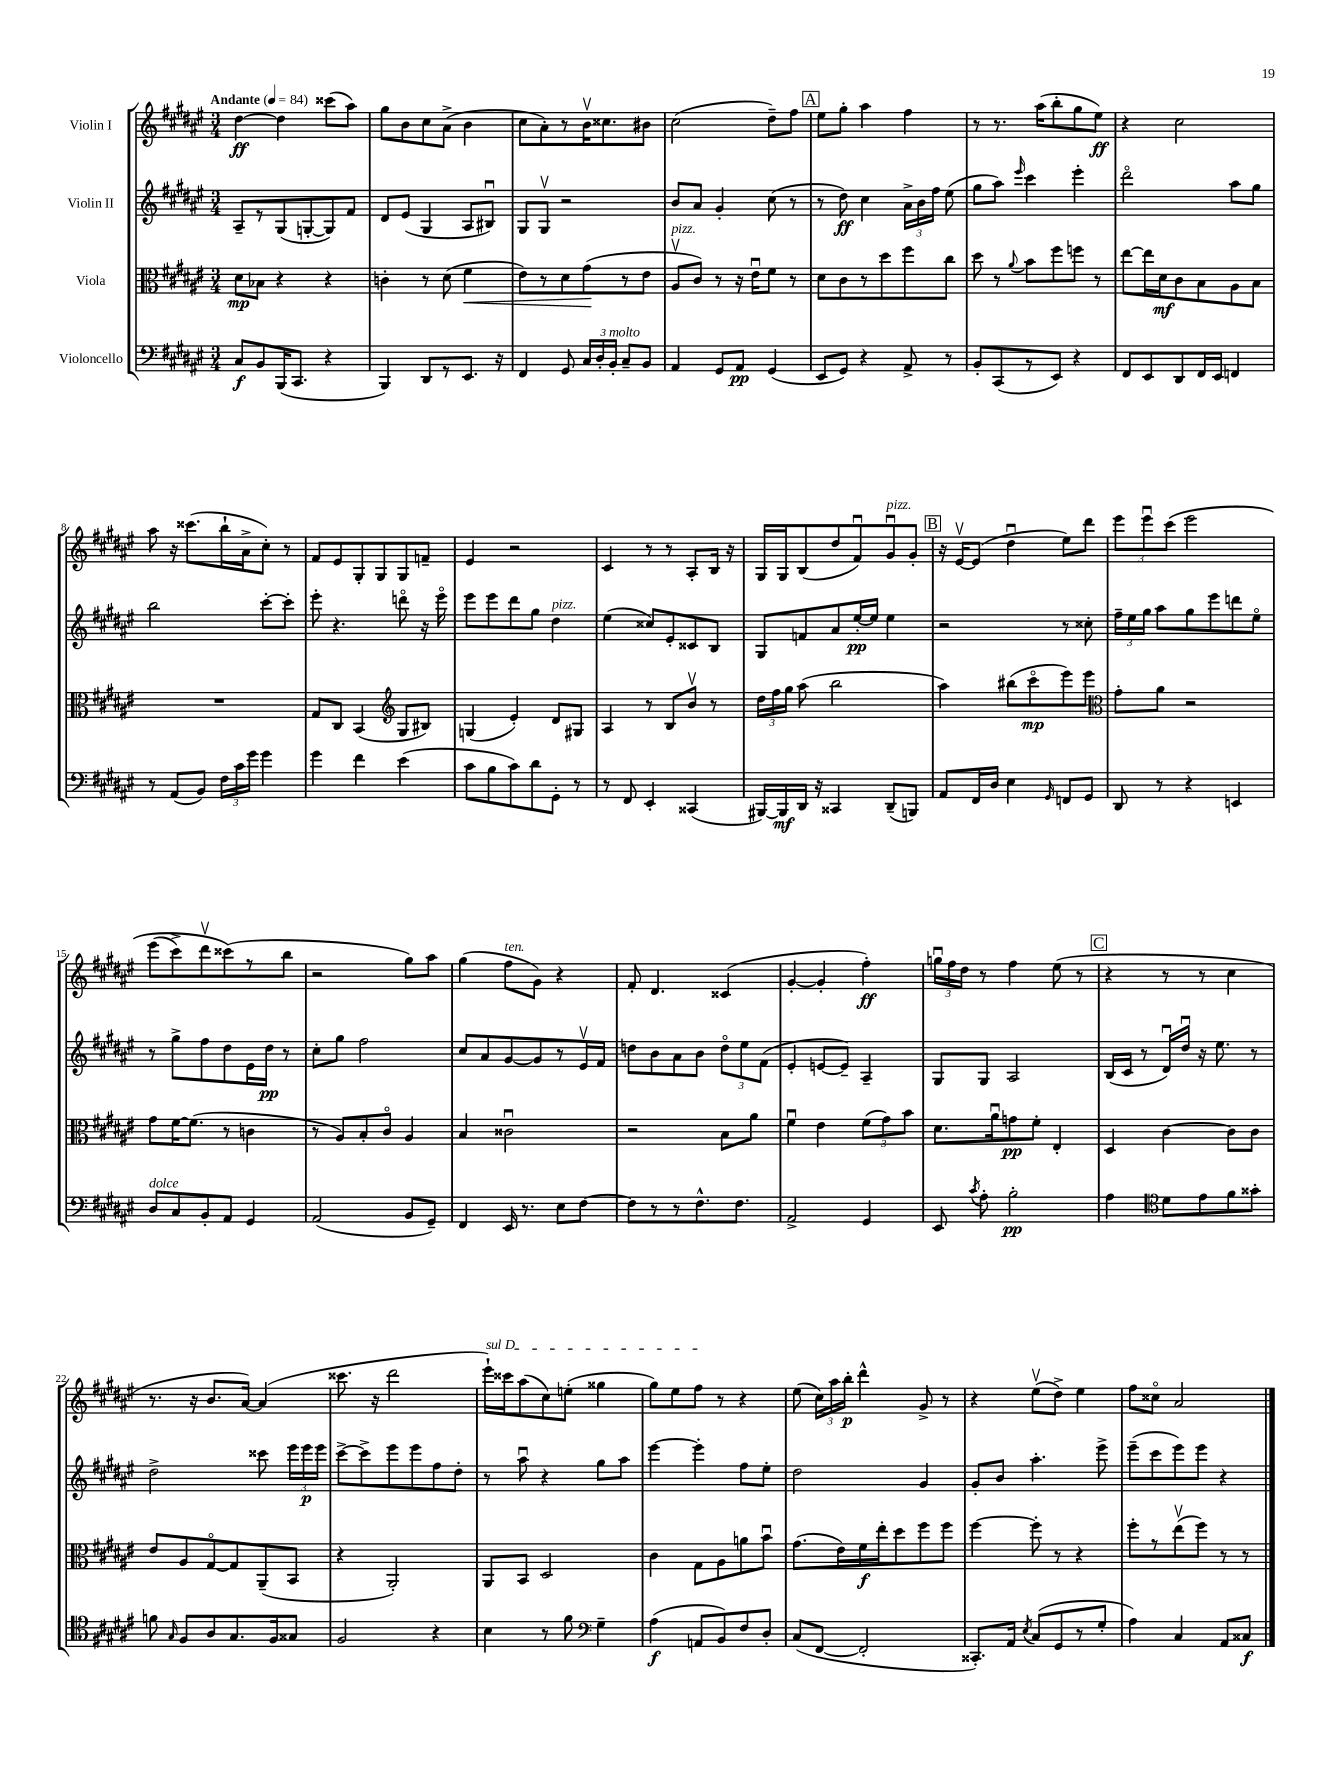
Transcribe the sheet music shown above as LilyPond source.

<<
\new StaffGroup <<
\new Staff = "s0" \with { instrumentName = "Violin I" } {
    \clef treble \key fis \major \numericTimeSignature \time 3/4 \tempo "Andante" 4 = 84
    \autoBeamOff dis''4~\ff dis''4 cisis'''8[( ais''8]) |
    gis''8[ b'8 cis''8 ais'8]->( b'4 |
    cis''8[ ais'8-.) r8 b'16\upbow cisis''8. bis'8] |
    cis''2( dis''8[--) fis''8] |
    \mark \markup { \box "A" } eis''8[ gis''8]-. ais''4 fis''4 |
    r8 r8. ais''16[( b''8-. gis''8 eis''8]\ff) |
    r4 cis''2 |
    ais''8 r16 cisis'''8.[( b''16-! ais'16-> cis''8]-.) r8 |
    fis'8[ eis'8 gis8-. gis8 gis8 f'8]-- |
    eis'4 r2 |
    cis'4 r8 r8 ais8[-. b16] r16 |
    gis16[ gis16 b8( dis''8 fis'8\downbow) gis'8\downbow^\markup { \italic "pizz." } gis'8]-. |
    \mark \markup { \box "B" } r16 eis'16[~\upbow eis'8]( dis''4\downbow eis''8[) dis'''8] |
    \tuplet 3/2 { eis'''8[ eis'''8\downbow cis'''8]\( } eis'''2 |
    eis'''8[( cis'''8->) dis'''8\upbow cisis'''8(\) r8 b''8] |
    r2 gis''8[) ais''8] |
    gis''4( fis''8[^\markup { \italic "ten." } gis'8]) r4 |
    fis'8-. dis'4. cisis'4( |
    gis'4~-. gis'4-. fis''4-.\ff) |
    \tuplet 3/2 { g''16[\downbow fis''16 dis''16] } r8 fis''4 eis''8( r8 |
    \mark \markup { \box "C" } r4 r8 r8 cis''4 |
    r8. r16 b'8.[ ais'16]~) ais'4( |
    cisis'''8. r16 dis'''2 |
    \once \override TextSpanner.bound-details.left.text = \markup { \italic "sul D" } eis'''16[-!\startTextSpan) cisis'''16 ais''8( cis''8) e''8]-.( gisis''4 |
    gis''8[) eis''8 fis''8]\stopTextSpan r8 r4 |
    eis''8( \tuplet 3/2 { cis''16[) ais''16 b''16]-.\p } dis'''4-^ gis'8-> r8 |
    r4 eis''8[\upbow( dis''8]->) eis''4 |
    fis''8[ cisis''8]\flageolet ais'2 \bar "|." |
}
\new Staff = "s1" \with { instrumentName = "Violin II" } {
    \clef treble \key fis \major \numericTimeSignature \time 3/4
    \autoBeamOff ais8[-- r8 gis8( g8~-. g8) fis'8] |
    dis'8[ eis'8]( gis4 ais8[ bis8]\downbow) |
    gis8[ gis8]\upbow r2 |
    b'8[ ais'8] gis'4-. cis''8( r8 |
    \mark \markup { \box "A" } r8 dis''8\ff) cis''4 \tuplet 3/2 { ais'16[-> b'16 fis''16] } eis''8( |
    gis''8[ ais''8]) \grace { eis'''16 } cis'''4 eis'''4-. |
    dis'''2\flageolet ais''8[ gis''8] |
    b''2 cis'''8[~-. cis'''8]-. |
    eis'''8-. r4. d'''8\flageolet r16 eis'''16\flageolet |
    eis'''8[ eis'''8 dis'''8 gis''8] dis''4^\markup { \italic "pizz." } |
    eis''4( cisis''8[) eis'8-. cisis'8 b8] |
    gis8[ f'8 ais'8 eis''16~-.\pp eis''16] eis''4 |
    \mark \markup { \box "B" } r2 r8 cisis''8-. |
    \tuplet 3/2 { fis''16[-- eis''16 gis''16] } ais''8[ gis''8 eis'''8 d'''8 eis''8]\flageolet |
    r8 gis''8[-> fis''8 dis''8 eis'16 dis''16]\pp r8 |
    cis''8[-. gis''8] fis''2 |
    cis''8[ ais'8 gis'8~ gis'8 r8 eis'16\upbow fis'16] |
    d''8[ b'8 ais'8 b'8] \tuplet 3/2 { d''8[\flageolet eis''8 fis'8]( } |
    eis'4-. e'8[~ e'8]--) ais4-- |
    gis8[ gis8] ais2 |
    \mark \markup { \box "C" } b16[( cis'16] r8 dis'16[\downbow) dis''16]\downbow r16 eis''8. r8 |
    dis''2-> cisis'''8 \tuplet 3/2 { eis'''16[ eis'''16\p eis'''16] } |
    cis'''8[~-> cis'''8-> eis'''8 eis'''8 fis''8 dis''8]-. |
    r8 ais''8\downbow r4 gis''8[ ais''8] |
    eis'''4~ eis'''4-. fis''8[ eis''8]-. |
    dis''2 gis'4 |
    gis'8[-. b'8] ais''4.-. eis'''8-> |
    eis'''8[--( cis'''8 eis'''8) eis'''8] r4 \bar "|." |
}
\new Staff = "s2" \with { instrumentName = "Viola" } {
    \clef alto \key fis \major \numericTimeSignature \time 3/4
    \autoBeamOff dis'8[\mp bes8] r4 r4 |
    c'4-. r8 dis'8( fis'4\< |
    eis'8[) r8 dis'8 gis'8\!( r8 eis'8] |
    ais8[\upbow^\markup { \italic "pizz." } cis'8]) r8 r16 eis'16[\downbow fis'8] r8 |
    \mark \markup { \box "A" } dis'8[ cis'8 r8 dis''8 fis''8 cis''8] |
    dis''8 r8 \appoggiatura { ais'8 } b'8[ fis''8 f''8] r8 |
    eis''8[~ eis''16 dis'16\mf cis'8 b8 ais8 b8] |
    R2. |
    gis8[ cis8] b,4( \clef treble gis8[ bis8]) |
    g4( eis'4-.) dis'8[ gis8] |
    ais4 r8 b8[ b'8]\upbow r8 |
    \tuplet 3/2 { dis''16[ fis''16 gis''16] } ais''8( b''2 |
    \mark \markup { \box "B" } ais''4) bis''8[( cis'''8\flageolet\mp eis'''8) eis'''8] |
    \clef alto gis'8[-. ais'8] r2 |
    gis'8[ fis'16~ fis'8.]( r8 c'4 |
    r8 ais8[) b8-. cis'8]\flageolet ais4 |
    b4 cisis'2\downbow |
    r2 b8[ ais'8] |
    fis'4\downbow eis'4 \tuplet 3/2 { fis'8[( gis'8) b'8] } |
    dis'8.[ ais'16\downbow g'8\pp fis'8]-. eis4-. |
    \mark \markup { \box "C" } dis4 cis'4~ cis'8[ cis'8] |
    eis'8[ ais8 gis8~\flageolet gis8 ais,8--( b,8] |
    r4 ais,2-.) |
    ais,8[ b,8] dis2 |
    cis'4 gis8[ ais8 a'8 b'8]\downbow |
    gis'8.[( eis'16) fis'16\f eis''16-. dis''8 fis''8 fis''8] |
    fis''4~ fis''8-. r8 r4 |
    fis''8[-. r8 eis''8\upbow( fis''8]) r8 r8 \bar "|." |
}
\new Staff = "s3" \with { instrumentName = "Violoncello" } {
    \clef bass \key fis \major \numericTimeSignature \time 3/4
    \autoBeamOff cis8[\f b,8 b,,16( cis,8.] r4 |
    b,,4) dis,8[ r8 eis,8.] r16 |
    fis,4 gis,8 \tuplet 3/2 { cis16[ dis16-. b,16]-.^\markup { \italic "molto" } } cis8[-- b,8] |
    ais,4 gis,8[ ais,8]\pp gis,4( |
    \mark \markup { \box "A" } eis,8[ gis,8]) r4 ais,8-> r8 |
    b,8[-. cis,8( r8 eis,8]) r4 |
    fis,8[ eis,8 dis,8 fis,16 eis,16] f,4 |
    r8 ais,8[( b,8]) \tuplet 3/2 { fis16[ cis'16 gis'16] } gis'4 |
    gis'4 fis'4 eis'4( |
    cis'8[ b8 cis'8) dis'8 gis,8]-. r8 |
    r8 fis,8 eis,4-. cisis,4( |
    bis,,16[~) bis,,16\mf dis,16] r16 cisis,4 dis,8[--( b,,8]) |
    \mark \markup { \box "B" } ais,8[ fis,16 dis16] eis4 \grace { gis,16 } f,8[ gis,8] |
    dis,8 r8 r4 e,4 |
    dis8[^\markup { \italic "dolce" } cis8 b,8-. ais,8] gis,4 |
    ais,2( b,8[ gis,8]--) |
    fis,4 eis,16 r8. eis8[ fis8]~ |
    fis8[ r8 r8 fis8.-^ fis8.] |
    ais,2-> gis,4 |
    eis,8 \acciaccatura { cis'8 } ais8-. b2-.\pp |
    \mark \markup { \box "C" } ais4 \clef tenor dis'8[ eis'8 fis'8 gisis'8]-. |
    f'8 \grace { gis16 } fis8[ ais8 gis8. fis16 gisis8] |
    fis2 r4 |
    b4 r8 fis'8 \clef bass gis4-- |
    ais4\f( a,8[ b,8) fis8 dis8]-. |
    cis8[( fis,8]~ fis,2-. |
    cisis,8.[-.) ais,16] \acciaccatura { eis8 } cis8[( gis,8 r8 gis8]-. |
    ais4) cis4 ais,8[ cisis8]\f \bar "|." |
}
>>
>>
